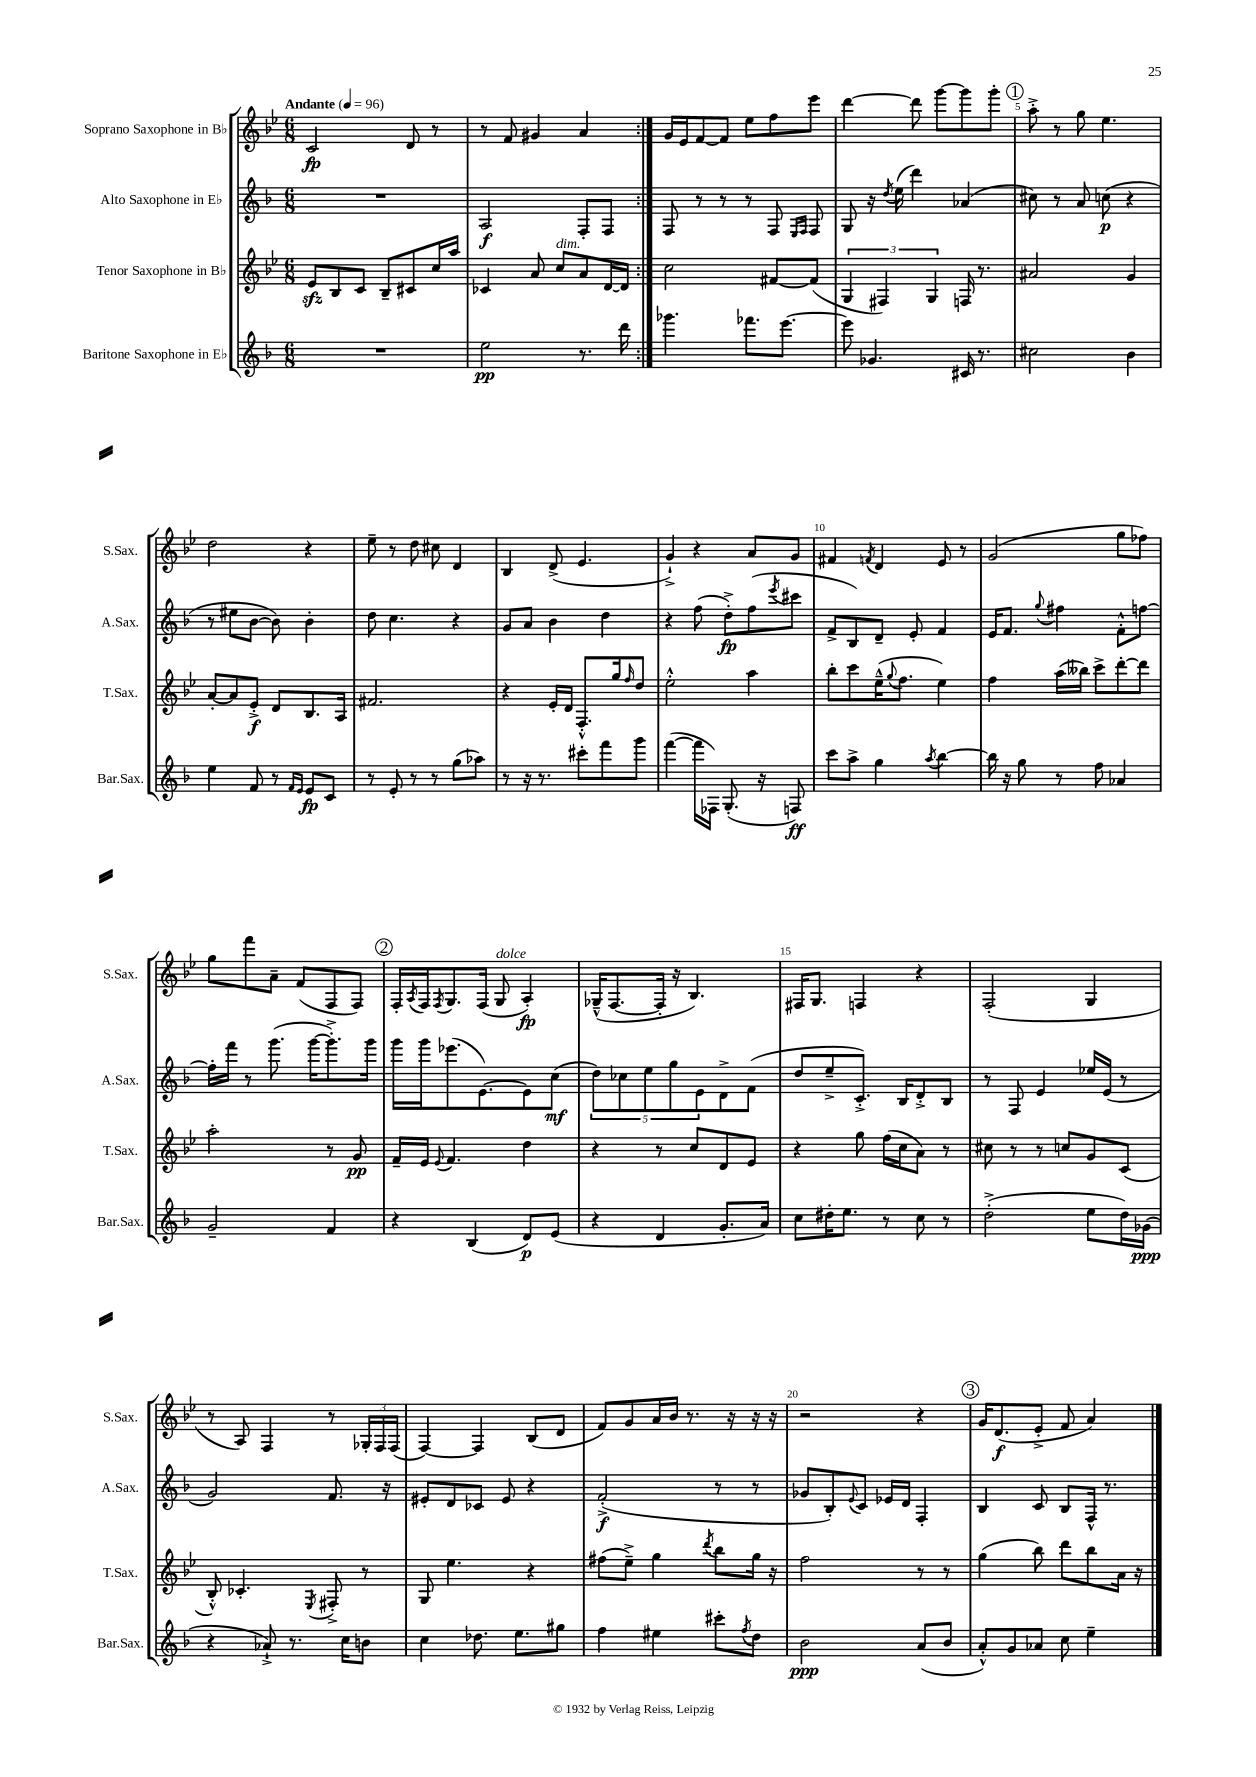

**kern	**kern	**kern	**kern
*staff4	*staff3	*staff2	*staff1
*clefG2	*clefG2	*clefG2	*clefG2
*k[b-]	*k[b-e-]	*k[b-]	*k[b-e-]
*M6/8	*M6/8	*M6/8	*M6/8
*MM96	*MM96	*MM96	*MM96
2.r	8e-	2.r	2c
.	8B-	.	.
.	8c	.	.
.	8B-~	.	.
.	8c#	.	8d
.	16cc	.	8r
.	16aa	.	.
=	=	=	=
2ee	4c-	2A	8r
.	.	.	8f
.	8a	.	4g#
.	8cc	.	.
8.r	8a	8F'	4a
.	[16d	8F	.
16ddd	16d]	.	.
=:|!	=:|!	=:|!	=:|!
4.ggg-	2cc	8F	16g
.	.	.	16e-
.	.	8r	[8f
.	.	8r	8f]
8.fff-	.	8r	8ee-
.	[8f#	8F	8ff
[8.eee	.	.	.
.	.	16qqE	.
.	.	16qqF	.
.	(8f#]	8F	8eee-
=	=	=	=
8eee]	6G	8G	[4ddd
4.g-	.	16r	.
.	6F#)	.	.
.	.	8qdd	.
.	.	(16ee	.
.	.	4ddd)	8ddd]
.	6G	.	.
.	.	.	[8ggg
16c#	16F	(4a-	8ggg]
8.r	8.r	.	.
.	.	.	8ggg'
=	=	=	=
2cc#	2a#	8cc#)	8aa'^
.	.	8r	8r
.	.	8a	8gg
.	.	(8cc	4.ee-
4b-	4g	4r	.
=	=	=	=
4ee	[8a'	8r	2dd
.	8a]	8ee#	.
8f	8e-'^	[8b-	.
8r	8d	8b-])	.
16qqf	.	.	.
16qqe	.	.	.
8e	8.B-	4b-'	4r
8c	.	.	.
.	16A	.	.
=	=	=	=
8r	2.f#	8dd	8ee-~
8e'	.	4.cc	8r
8r	.	.	8dd
8r	.	.	8cc#
(8gg	.	4r	4d
8aa-)	.	.	.
=	=	=	=
8r	4r	8g	4B-
16r	.	8a	.
8.r	.	.	.
.	16e-'	4b-	(8d^
.	16d	.	.
8ccc#'	8.F'^^	.	4.e-
8fff	.	4dd	.
.	16gg	.	.
.	16qqff	.	.
8ggg	8dd	.	.
=	=	=	=
([4fff	2ee-'^^	4r	4g`^)
16fff]	.	(8ff	4r
16F-)	.	.	.
(8.G'	.	8dd'^)	.
.	4aa	(8ff	8a
16r	.	.	.
.	.	8qeee	.
8F)	.	8ccc#	8g
=	=	=	=
8ccc	8bb-'	8f^	4f#
8aa^	8ccc	8B-)	.
.	.	.	8qf
4gg	(16ee-~^^	8d~	4d
.	8qqgg	.	.
.	8.ff	.	.
.	.	8e'	.
8qaa	.	.	.
[4bb-	4ee-)	4f	8e-
.	.	.	8r
=	=	=	=
16bb-]	4ff	16e	(2g
16r	.	8.f	.
8gg	.	.	.
.	.	8qqgg	.
8r	(16aa	4ff#	.
.	16bb--)	.	.
8ff	8ccc^	.	.
4a-	[8ddd'	8f'^^	8gg
.	8ddd]	[8ff	8ff-)
=	=	=	=
2g~	2aa'	16ff']	8gg
.	.	16fff	.
.	.	8r	8fff
.	.	(8.ggg	8a~
.	.	.	(8f
.	.	[16ggg	.
4f	8r	8.ggg'^])	8F
.	8g	.	8F)
.	.	16ggg	.
=	=	=	=
4r	16f~	16ggg	16F'
.	.	.	8qA
.	16e-	16ggg	16F
.	8qqe-	.	8qF
.	4.f	(8.eee-	8.G
(4B-	.	.	.
.	.	[8.e)	(16F
.	.	.	8G
8d)	4dd	8e]	4A')
(8e	.	(8cc	.
=	=	=	=
4r	4r	10dd)	(16G-~^^
.	.	.	[8.F
.	.	10cc-	.
.	.	10ee	.
4d	8r	.	16F']
.	.	10gg	.
.	.	.	16r
.	8cc	.	4.B-)
.	.	10e	.
8.g'	8d	8d^	.
.	8e-	(8f	.
16a)	.	.	.
=	=	=	=
8cc	4r	8dd	16F#
.	.	.	8.G
16dd#'	.	8ee~^	.
8.ee	.	.	.
.	8gg	8.c'^)	4F
8r	(16ff	.	.
.	16cc	16B-	.
8cc	8a)	8d'^	4r
8r	8r	8B-	.
=	=	=	=
(2dd'^	8cc#	8r	(2F'
.	8r	8F	.
.	8r	4e	.
.	8cc	.	.
8ee	8g	16ee-	4G
.	.	(16e	.
16dd)	(8c	8r	.
(16g-	.	.	.
=	=	=	=
4r	8B-'^^)	2g)	8r
.	4.c-'	.	8A)
8a-`^)	.	.	4F
8.r	.	.	.
.	8qE-	.	.
.	8F#'^	8.f	8r
16cc	.	.	.
8b	8r	.	24G-'
.	.	.	24F
.	.	16r	.
.	.	.	(24F
=	=	=	=
4cc	8G	8e#'	[4F)
.	4.ee-	8d	.
8.dd-	.	8c-	4F]
.	.	8e#	.
8.ee	.	.	.
.	4r	4r	(8B-
8gg#	.	.	8d
=	=	=	=
4ff	(8ff#	(2f'^	8f)
.	8ee-~^)	.	8g
4ee#	4gg	.	16a
.	.	.	16b-
.	.	.	8.r
.	8qddd	.	.
8ccc#'	8bb-	8r	.
.	.	.	16r
8qff	.	.	.
8dd	16gg	8r	16r
.	16r	.	16r
=	=	=	=
2b-	2ff	8g-	2r
.	.	8B-')	.
.	.	8qqe	.
.	.	8c	.
.	.	16e-	.
.	.	16d	.
(8a	8r	4F'	4r
8b-	8r	.	.
=	=	=	=
8a'^^)	(4gg	4B-	16g
.	.	.	(8.d
8g	.	.	.
8a-	8bb-)	8c	8e-'^
8cc	8ddd	8B-	8f
4ee~	8bb-	16F^^	4a)
.	.	8.r	.
.	16a	.	.
.	16r	.	.
==	==	==	==
*-	*-	*-	*-
